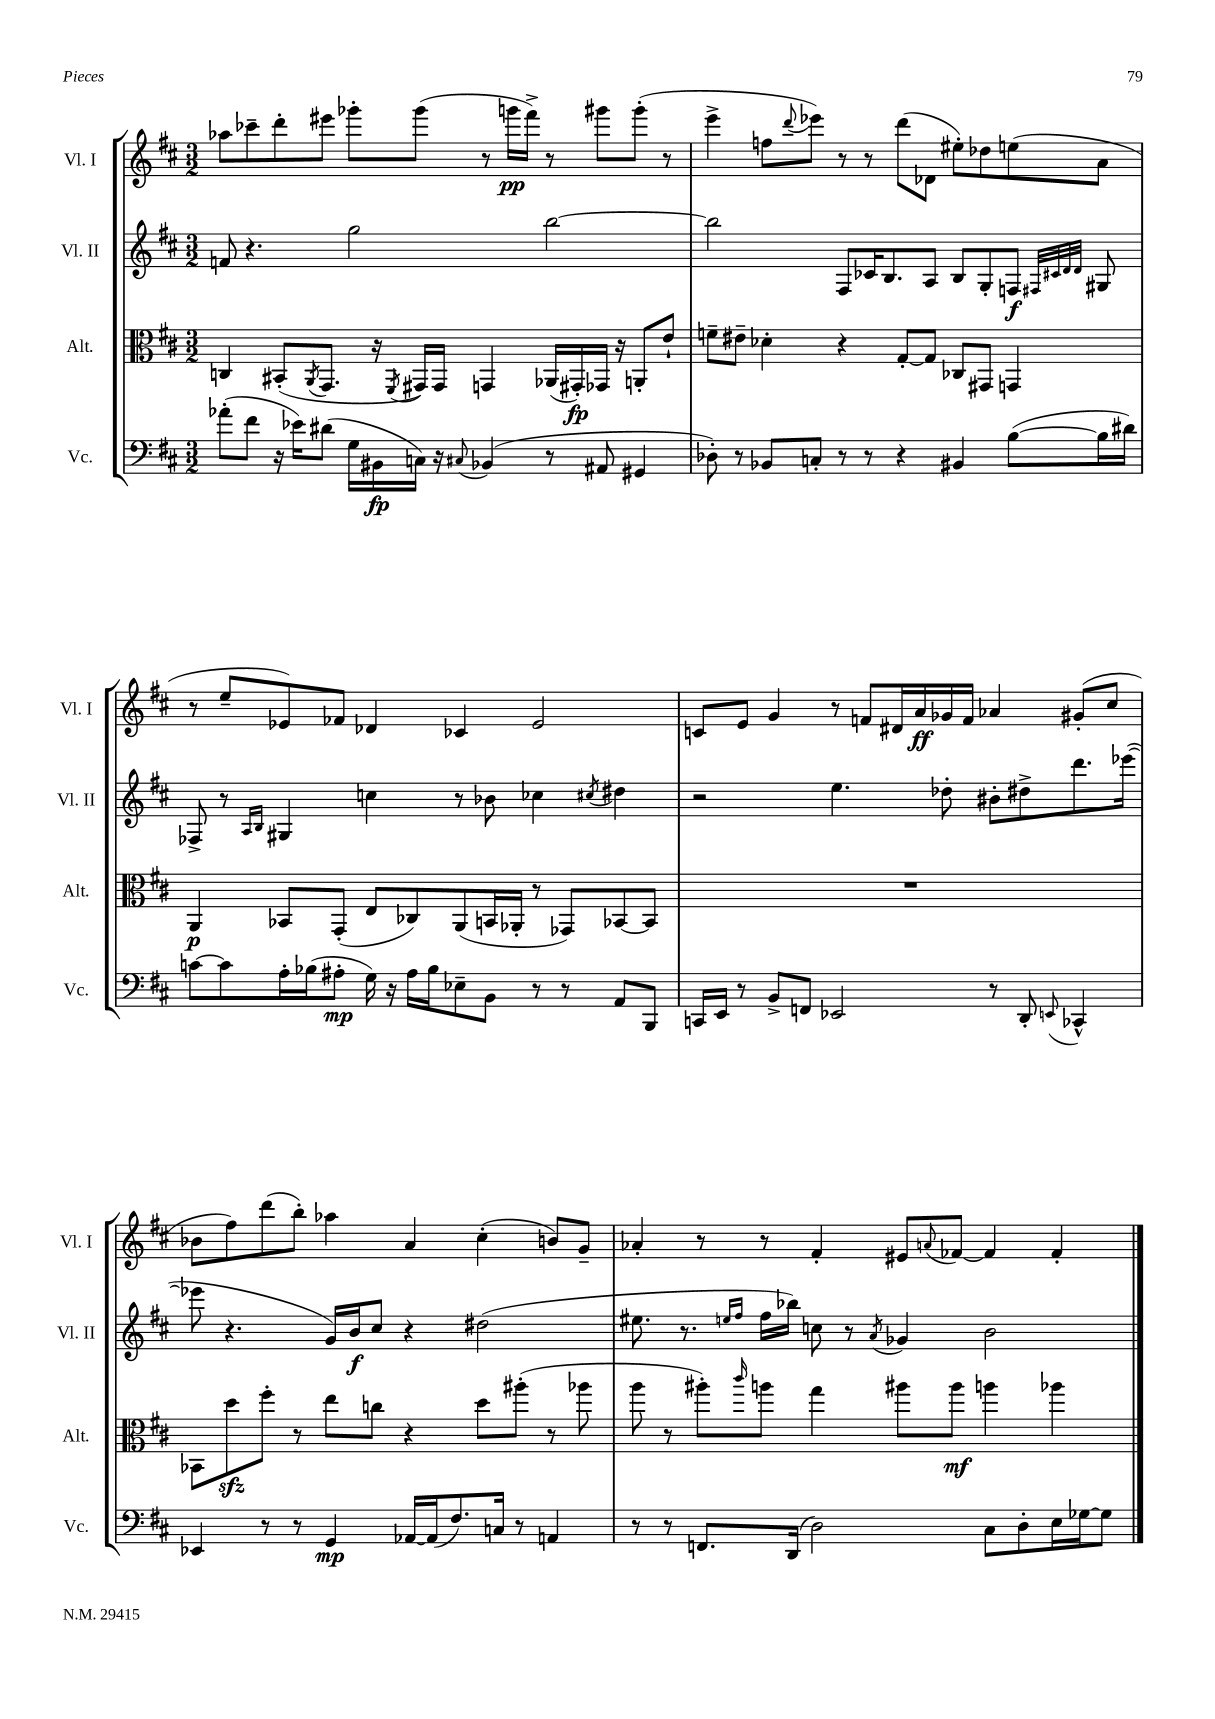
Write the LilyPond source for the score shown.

<<
\new StaffGroup <<
\new Staff = "s0" \with { instrumentName = "Vl. I" shortInstrumentName = "Vl. I" } {
    \clef treble \key d \major \numericTimeSignature \time 3/2
    aes''8 ces'''8-- d'''8-. eis'''8 ges'''8-. ges'''8( r8 g'''16\pp fis'''16->) r8 gis'''8 gis'''8-.( r8 |
    e'''4-> f''8 \appoggiatura { d'''8 } ees'''8) r8 r8 d'''8( des'8 eis''8-.) des''8 e''8( a'8 |
    r8 e''8-- ees'8) fes'8 des'4 ces'4 ees'2 |
    c'8 e'8 g'4 r8 f'8 dis'16 a'16\ff ges'16 f'16 aes'4 gis'8-.( cis''8 |
    bes'8 fis''8) d'''8( b''8-.) aes''4 a'4 cis''4-.( b'8) g'8-- |
    aes'4-. r8 r8 fis'4-. eis'8 \appoggiatura { a'8 } fes'8~ fes'4 fes'4-. \bar "|." |
}
\new Staff = "s1" \with { instrumentName = "Vl. II" shortInstrumentName = "Vl. II" } {
    \clef treble \key d \major \numericTimeSignature \time 3/2
    f'8 r4. g''2 b''2~ |
    b''2 fis8 ces'16 b8. a8 b8 g8-. f8\f \grace { fis32 cis'32 d'32 d'32 } gis8 |
    fes8-> r8 \grace { a16 b16 } gis4 c''4 r8 bes'8 ces''4 \acciaccatura { cis''8 } dis''4 |
    r2 e''4. des''8-. bis'8-. dis''8-> d'''8. ees'''16~( |
    ees'''8 r4. g'16) b'16\f cis''8 r4 dis''2( |
    eis''8. r8. \grace { e''16 fis''16 } fis''16 bes''16) c''8 r8 \acciaccatura { a'8 } ges'4 b'2 \bar "|." |
}
\new Staff = "s2" \with { instrumentName = "Alt." shortInstrumentName = "Alt." } {
    \clef alto \key d \major \numericTimeSignature \time 3/2
    c4 bis,8-.( \acciaccatura { a,8 } g,8. r16 \acciaccatura { fis,8 } gis,16) gis,16 g,4 aes,16( gis,16-.\fp) ges,16 r16 a,8-. e'8-! |
    f'8-- eis'8-- des'4-. r4 g8~-. g8 ces8 gis,8 g,4 |
    a,4\p bes,8 g,8-.( e8 ces8) a,8( b,16 aes,16-. r8 ges,8) bes,8~ bes,8 |
    R1. |
    bes,8 d''8\sfz fis''8-. r8 e''8 c''8 r4 d''8 ais''8-.( r8 aes''8 |
    a''8 r8 ais''8-.) \grace { cis'''16 } a''8 g''4 ais''8 ais''8\mf a''4 aes''4 \bar "|." |
}
\new Staff = "s3" \with { instrumentName = "Vc." shortInstrumentName = "Vc." } {
    \clef bass \key d \major \numericTimeSignature \time 3/2
    aes'8-.( fis'8 r16 ees'16) dis'8( g16 bis,16\fp c16) r16 \appoggiatura { cis8 } bes,4( r8 ais,8 gis,4 |
    des8-.) r8 bes,8 c8-. r8 r8 r4 bis,4 b8~( b16 dis'16) |
    c'8~ c'8 a16-. bes16( ais8-.\mp g16) r16 ais16 bes16 ees8-- b,8 r8 r8 a,8 b,,8 |
    c,16 e,16 r8 b,8-> f,8 ees,2 r8 d,8-. \appoggiatura { e,8 } ces,4-^ |
    ees,4 r8 r8 g,4\mp aes,16~ aes,16( fis8.) c16 r8 a,4 |
    r8 r8 f,8. d,16( d2) cis8 d8-. e16 ges16~ ges8 \bar "|." |
}
>>
>>
\layout { \context { \Score \remove "Bar_number_engraver" } }
